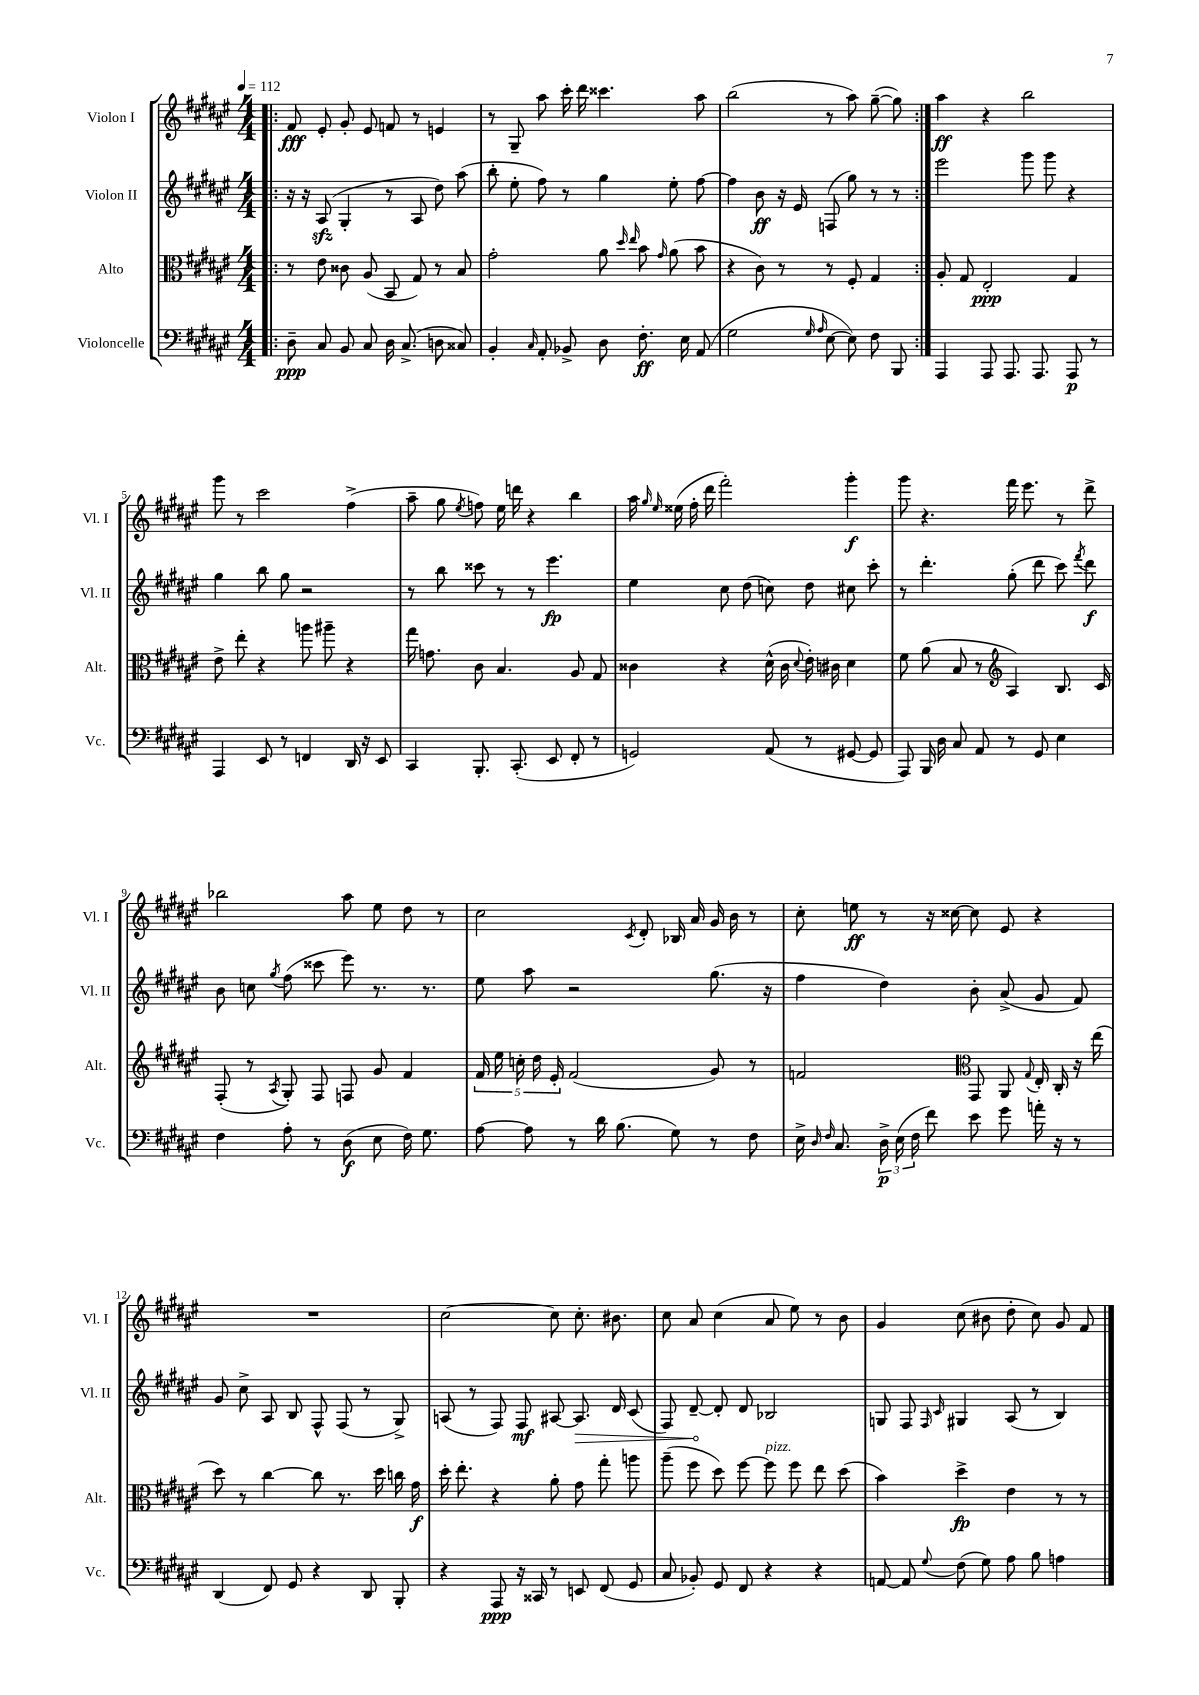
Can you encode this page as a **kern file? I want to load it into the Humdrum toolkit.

**kern	**kern	**kern	**kern
*staff4	*staff3	*staff2	*staff1
*clefF4	*clefC3	*clefG2	*clefG2
*k[f#c#g#d#a#e#]	*k[f#c#g#d#a#e#]	*k[f#c#g#d#a#e#]	*k[f#c#g#d#a#e#]
*M4/4	*M4/4	*M4/4	*M4/4
*MM112	*MM112	*MM112	*MM112
=!|:	=!|:	=!|:	=!|:
8D#~	8r	16r	8f#
.	.	16r	.
8C#	8e#	(8A#	8e#'
8BB	8c##	4G#'	8g#'
8C#	(8A#	.	8e#
16D#	8BB	8r	8f
(8.C#^	.	.	.
.	8G#)	8A#	8r
8D	8r	8dd#)	4e
8C##)	8B	(8aa#	.
=	=	=	=
4BB'	2g#'	8bb'	8r
.	.	8ee#'	8G#~
16qqC#	.	.	.
8AA#'	.	8ff#)	8aa#
8BB-^	.	8r	16ccc#'
.	.	.	16ddd#
8D#	8a#	4gg#	4.ccc##
.	16qqdd#	.	.
.	16qqee#	.	.
8.F#'	8b	.	.
.	16qqg#	.	.
.	(8a#	8ee#'	.
16E#	.	.	.
(8AA#	8b	[8ff#	8aa#
=	=	=	=
2G#	4r	4ff#]	(2bb
.	8c#)	8b	.
.	8r	16r	.
.	.	16e#	.
16qqG#	.	.	.
16qqA#	.	.	.
[8E#	8r	(8F	8r
8E#])	8F#'	8gg#)	8aa#)
8F#	4G#	8r	([8gg#~
8BBB	.	8r	8gg#])
=:|!	=:|!	=:|!	=:|!
4AAA#	8A#'	2eee#	4aa#
.	8G#	.	.
8AAA#	2E#'	.	4r
8.AAA#	.	.	.
.	.	8ggg#	2bb
8.AAA#	.	.	.
.	.	8ggg#	.
8AAA#	4G#	4r	.
8r	.	.	.
=	=	=	=
4AAA#	8e#^	4gg#	8ggg#
.	8ee#'	.	8r
8EE#	4r	8bb	2ccc#
8r	.	8gg#	.
4FF	8aa	2r	.
.	8aa#~	.	.
16DD#	4r	.	(4ff#^
16r	.	.	.
8EE#	.	.	.
=	=	=	=
4CC#	16gg#	8r	8aa#~
.	8.g	.	.
.	.	8bb	8gg#
.	.	.	8qee#
8.BBB'	8c#	8ccc##	8ff)
.	4.B	8r	16ee#
(8.CC#'	.	.	16ddd
.	.	8r	4r
8EE#	.	4.eee#	.
8FF#'	8A#	.	4bb
8r	8G#	.	.
=	=	=	=
2GG)	4c##	4ee#	16aa#
.	.	.	16qqgg#
.	.	.	16qqee#
.	.	.	(16ee##
.	.	.	16ff#'
.	.	.	16ddd#
.	4r	8cc#	2fff#')
.	.	(8dd#	.
(8AA#	(16d#^^	8cc)	.
.	16c##	.	.
.	8qqd#	.	.
8r	16e#')	8dd#	.
.	16c#	.	.
[8GG#	4d#	8cc#	4ggg#'
8GG#]	.	8ccc#'	.
=	=	=	=
8AAA#)	8f#	8r	8ggg#
16BBB	(8a#	4.ddd#'	4.r
16D#	.	.	.
8C#	8B	.	.
8AA#	8r	.	.
*	*clefG2	*	*
8r	4A#)	(8gg#'	16fff#
.	.	.	8.eee#
8GG#	.	8ddd#	.
4E#	8.B	8ccc#)	8r
.	.	8qfff#	.
.	.	8ddd#	8ddd#^
.	16c#	.	.
=	=	=	=
4F#	(8F#'	8b	2bb-
.	8r	8cc	.
.	8qA#	8qgg#	.
8A#'	8G#')	(8ff#	.
8r	8F#	8ccc##	.
(8D#	8F	8eee#)	8aa#
8E#	8g#	8.r	8ee#
16F#)	4f#	.	8dd#
8.G#	.	8.r	.
.	.	.	8r
=	=	=	=
[8A#	20f#	8ee#	2cc#
.	20ee#	.	.
.	20cc'	.	.
8A#]	.	8aa#	.
.	20dd#	.	.
.	20e#'	.	.
8r	(2f#	2r	.
16d#	.	.	.
(8.B	.	.	.
.	.	.	8qc#
.	.	.	8d#'
8G#)	.	.	16B-
.	.	.	16a#
8r	8g#)	(8.gg#	16g#
.	.	.	16b
8F#	8r	.	8r
.	.	16r	.
=	=	=	=
16E#^	2f	4ff#	8cc#'
16qqD#	.	.	.
16qqF#	.	.	.
8.C#	.	.	.
.	.	.	8ee
24D#^	.	4dd#)	8r
(24E#	.	.	.
24F#	.	.	.
8f#)	.	.	16r
.	.	.	[16cc##
*	*clefC3	*	*
8e#	8GG#	8b'	8cc##]
8g#	8AA#	(8a#^	8e#
.	8qqG#	.	.
16a'	16E#'	8g#	4r
16r	16C#'	.	.
8r	16r	8f#)	.
.	(16ee#	.	.
=	=	=	=
(4DD#	8dd#)	8g#	1r
.	8r	8cc#^	.
8FF#)	[4cc#	8A#	.
8GG#	.	8B	.
4r	8cc#]	8F#^^	.
.	8.r	(8F#	.
8DD#	.	8r	.
.	16dd#	.	.
8BBB'	16cc	8G#^)	.
.	16g#	.	.
=	=	=	=
4r	16dd#'	(8A	[2cc#
.	8.ee#'	.	.
.	.	8r	.
8AAA#	4r	8F#)	.
16r	.	8F#	.
16CC##	.	.	.
8r	8a#'	[8A#	8cc#]
8EE	8g#	8.A#]	8.cc#'
(8FF#	8gg#'	.	.
.	.	16d#	8.b#
8GG#	8aa	(8c#	.
=	=	=	=
8C#	(8aa#~	8F#)	8cc#
8BB-')	8ff#	[8d#~	8a#
8GG#	8dd#)	8d#']	(4cc#
8FF#	[8ff#	8d#	.
4r	8ff#]	2B-	8a#
.	8ff#	.	8ee#)
4r	8ee#	.	8r
.	(8dd#	.	8b
=	=	=	=
[8AA	4b)	8G	4g#
8AA]	.	8F#	.
.	.	16qqF#	.
8qqG#	.	16qqc#	.
(8F#	4dd#^	4G#	(8cc#
8G#)	.	.	8b#
8A#	4e#	(8A#	8dd#'
8B	.	8r	8cc#)
4A	8r	4B)	8g#
.	8r	.	8f#
==	==	==	==
*-	*-	*-	*-
